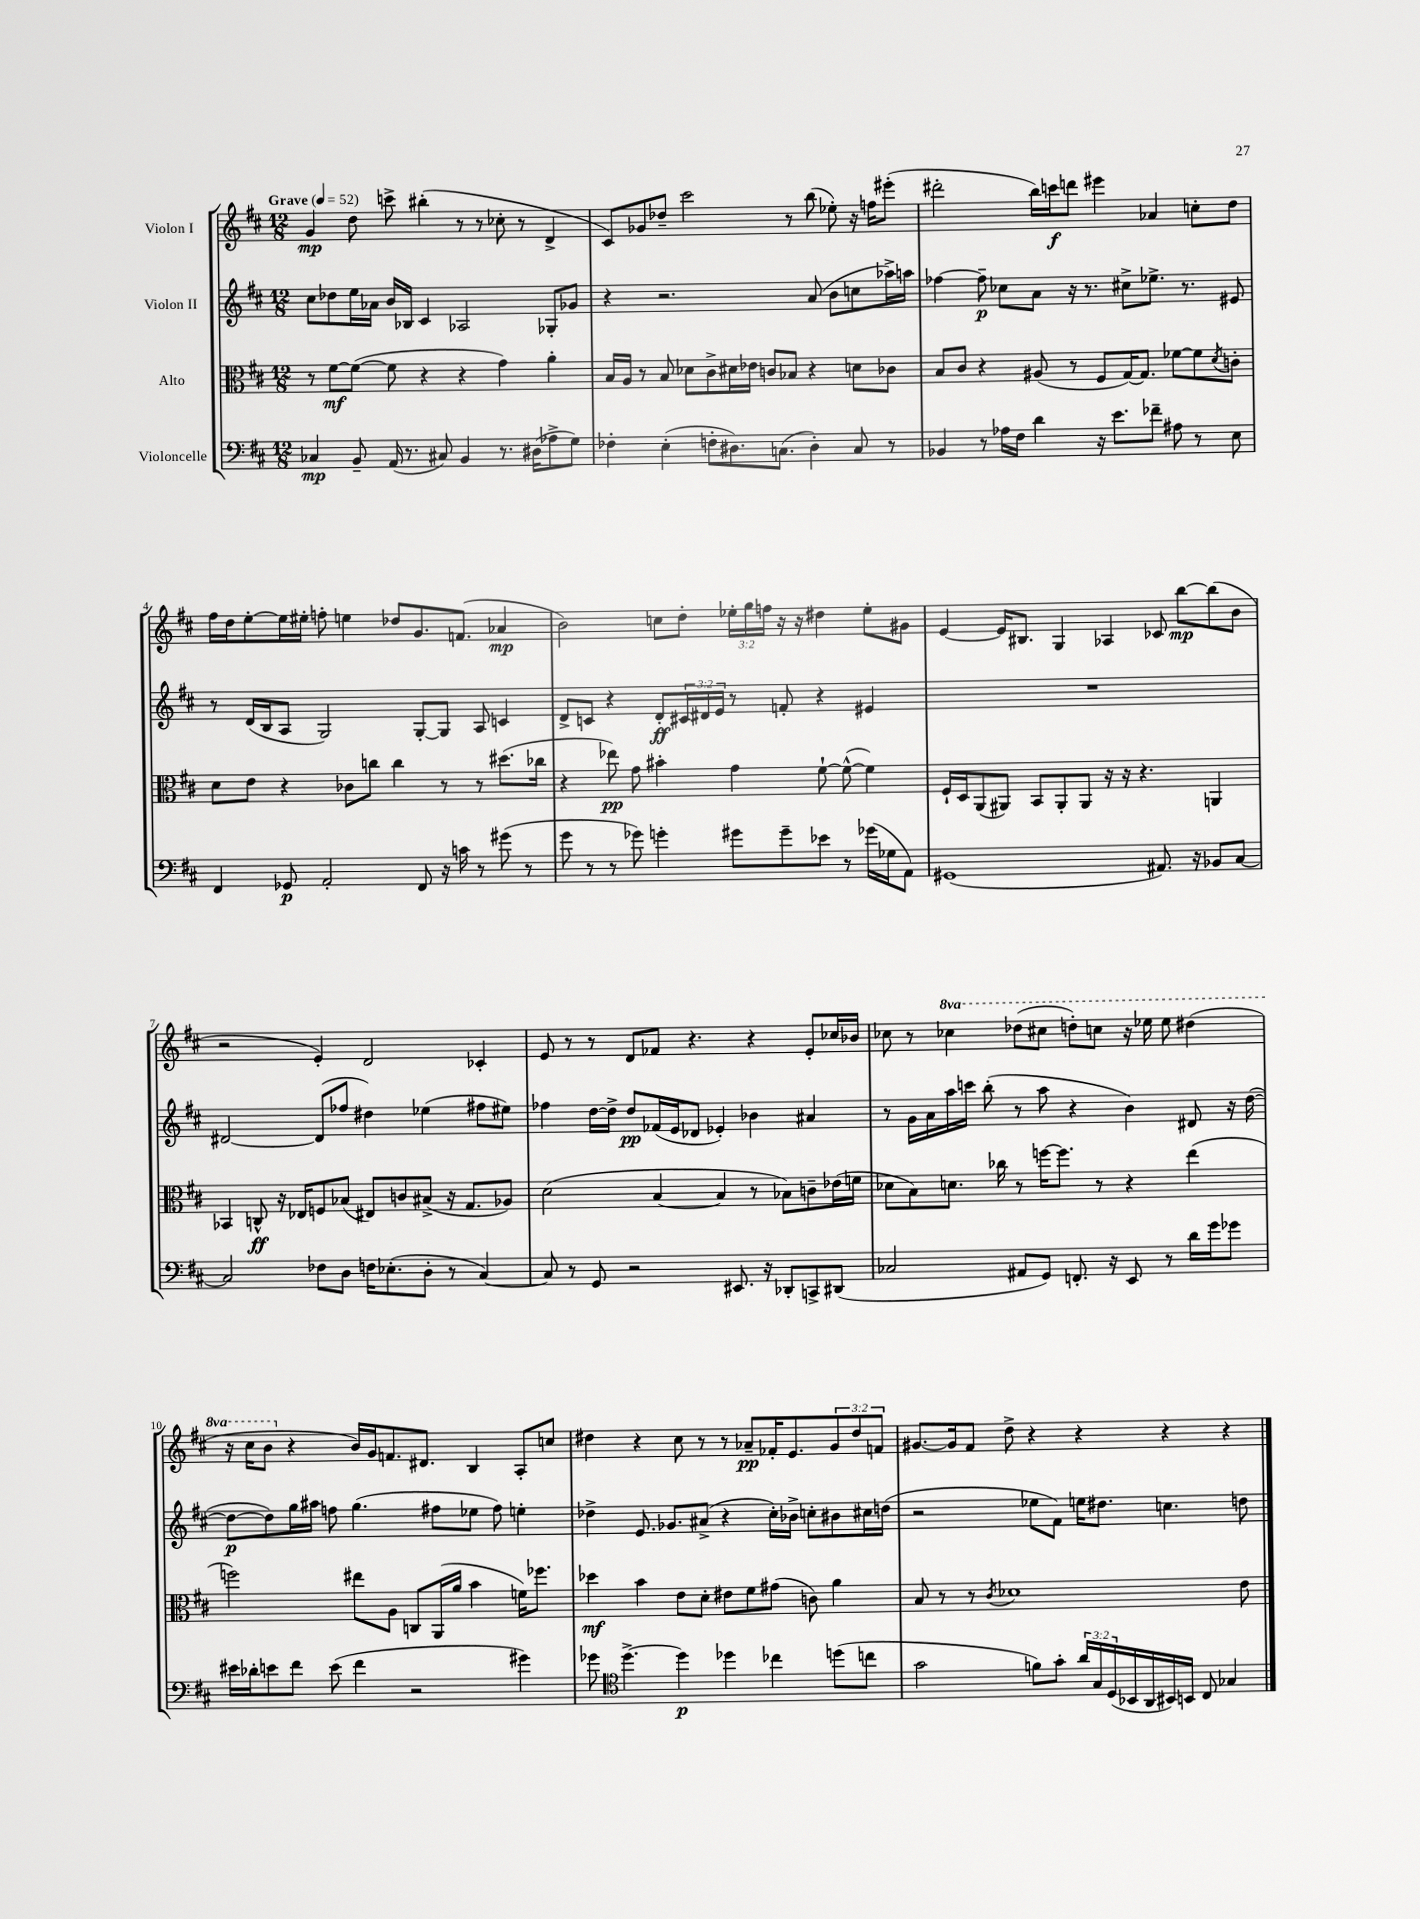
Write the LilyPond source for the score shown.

<<
\new StaffGroup <<
\new Staff = "s0" \with { instrumentName = "Violon I" } {
    \clef treble \key d \major \numericTimeSignature \time 12/8 \override Staff.TupletNumber.text = #tuplet-number::calc-fraction-text \set Staff.ottavationMarkups = #ottavation-simple-ordinals \tempo "Grave" 4 = 52
    g'4\mp d''8 c'''8-> bis''4-.( r8 r8 ces''8-. r8 d'4-> |
    cis'8) ges'8 des''8-- cis'''2 r8 b''8( ees''8-.) r16 f''16 eis'''8-.( |
    dis'''2-. b''16) c'''16\f d'''8 eis'''4 aes'4 c''8-. d''8 |
    fis''16 d''16 e''8~-. e''16 eis''16-. f''8-. e''4 des''8 g'8. f'8.( aes'4\mp |
    b'2) c''8 d''8-. \tuplet 3/2 { ees''16-. g''16 f''16 } r16 r16 dis''4 ees''8-. gis'8 |
    e'4~ e'16 bis8. g4 aes4 ces'8 b''8~\mp b''8( b'8 |
    r2 e'4-.) d'2 ces'4-. |
    e'8 r8 r8 d'8 fes'8 r4. r4 e'8-. ces''16 bes'16 |
    ces''8 r8 \ottava #1 ces'''4 des'''8( cis'''8 d'''8-.) c'''8 r16 ees'''16 ees'''8 dis'''4( |
    r16 cis'''16 b''8 \ottava #0 r4 b'16) g'16 f'8. dis'8. b4 a8-. c''8 |
    dis''4 r4 cis''8 r8 r8 aes'8--\pp fes'16-. e'8. \tuplet 3/2 { g'8 dis''8 f'8 } |
    gis'8.~ gis'16 fis'8 d''8-> r4 r4 r4 r4 \bar "|." |
}
\new Staff = "s1" \with { instrumentName = "Violon II" } {
    \clef treble \key d \major \numericTimeSignature \time 12/8 \override Staff.TupletNumber.text = #tuplet-number::calc-fraction-text
    cis''8 des''8 e''16 aes'16 b'16 bes16 cis'4 aes2 ges8-. ges'8 |
    r4 r2. a'8( b'8 c''8 aes''16->) a''16 |
    fes''4~ fes''8--\p ces''8 a'8 r16 r8. cis''8-> ees''8.-> r8. eis'8 |
    r8 d'16( b16 a8 g2) g8~-. g8 a8 c'4 |
    d'8-> c'8 r4 d'8-.\ff \tuplet 3/2 { cis'16 dis'16 e'16 } r8 f'8-. r4 eis'4 |
    R1. |
    dis'2~ dis'8( fes''8 dis''4) ees''4( fis''8 eis''8) |
    fes''4 d''16~ d''16-> d''8\pp fes'16( e'16 des'8 ees'4-.) bes'4 ais'4 |
    r8 g'16 a'16 a''16 c'''16 b''8-.( r8 a''8 r4 b'4) dis'8 r16 d''16~( |
    d''8~\p d''8) g''16 ais''16 f''8 g''4.( fis''8 ees''8 fis''8) e''4-. |
    des''4-> e'8. ges'8. ais'8->( r4 cis''16-.) bes'16-> c''8-. bis'8 cis''16 d''16( |
    r2 ees''8 fis'8) e''16 dis''8. c''4. d''8 \bar "|." |
}
\new Staff = "s2" \with { instrumentName = "Alto" } {
    \clef alto \key d \major \numericTimeSignature \time 12/8
    r8 fis'8~\mf fis'8~( fis'8 r4 r4 g'4) a'4-. |
    b16 a16 r8 b8 des'8 cis'8-> dis'16 ees'16 c'8 bes8 r4 d'8 ces'8 |
    b8 cis'8 r4 ais8( r8 fis8 g16~) g8. fes'8~ fes'8 \acciaccatura { d'8 } c'8-. |
    d'8 e'8 r4 ces'8 c''8 c''4 r8 r8 dis''8.( ces''16 |
    r4 ees''8\pp) g'8 bis'4-. g'4 fis'8~-! fis'8~-^( fis'4) |
    fis16-! d16 a,8( ais,8) b,8 ais,8-. ais,8 r16 r16 r4. a,4 |
    bes,4 c8-^\ff r16 ees16 f8 bes8( eis8) c'8 bis8->( r16 g8. aes8) |
    d'2( b4~ b4 r8 bes8) c'8-- ees'16( f'16 |
    des'8 b8) d'8. ces''16 r8 f''16~ f''8. r8 r4 e''4( |
    f''2) eis''8 a8 c8 a,16( a'16 b'4 f'16) fes''8. |
    des''4\mf b'4 e'8 d'8-. eis'8 fis'8 gis'8( c'8) a'4 |
    b8 r8 r8 \acciaccatura { cis'8 } des'1 e'8 \bar "|." |
}
\new Staff = "s3" \with { instrumentName = "Violoncelle" } {
    \clef bass \key d \major \numericTimeSignature \time 12/8 \override Staff.TupletNumber.text = #tuplet-number::calc-fraction-text
    ces4\mp b,8-- a,16( r8. cis8) b,4 r8. dis16( aes8-> g8) |
    fes4-. e4-.( f8-. dis8.) c8.( dis4-.) c8 r8 |
    bes,4 r8 aes16 fis16 d'4 r16 e'8. fes'8-- ais8 r8 e8 |
    fis,4 ges,8\p a,2-. fis,8 r16 c'16 r8 gis'8( r8 |
    g'8 r8 r8 ges'8) g'4-. gis'8 gis'8-- ees'8 r8 ges'16( ges16 a,8) |
    gis,1( ais,8.) r16 bes,8 cis8~ |
    cis2 fes8 d8 f16 ees8.-.( d8-. r8 cis4~) |
    cis8 r8 g,8 r2 eis,8. r16 des,8-. c,8-> dis,8( |
    ces2 ais,8 g,8) f,8.-. r16 e,8 r8 d'16 g'16 ges'8 |
    eis'16 des'16-. e'8 fis'8 e'8( fis'4 r2 gis'4) |
    ges'8 \clef tenor d''4.~-> d''4\p des''4 ces''4 d''8( c''8 |
    g'2 f'8) g'8-. \tuplet 3/2 { a'16 g16 d16( } bes,16 a,16 bis,16) b,16 cis8 ges4 \bar "|." |
}
>>
>>
